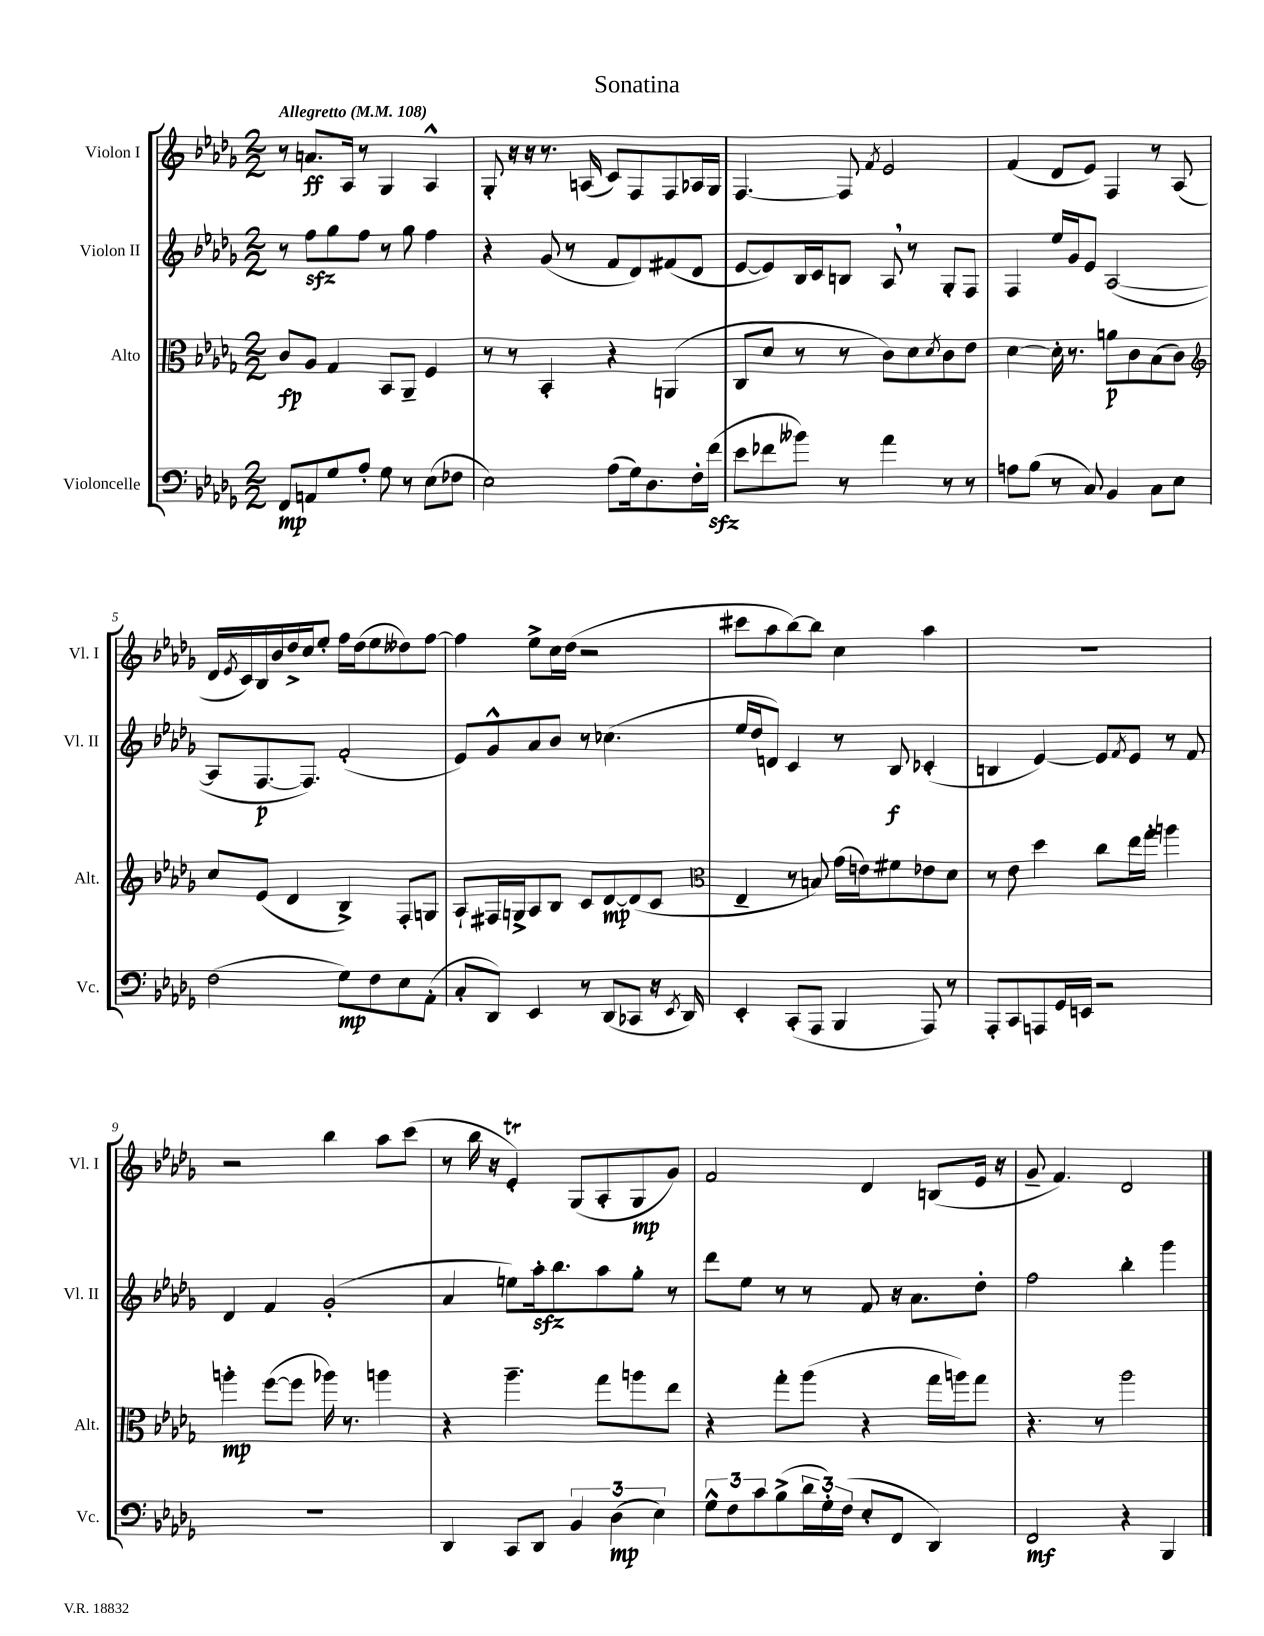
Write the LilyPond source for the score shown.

\header { title = "Sonatina" }
<<
\new StaffGroup <<
\new Staff = "s0" \with { instrumentName = "Violon I" shortInstrumentName = "Vl. I" } {
    \clef treble \key des \major \numericTimeSignature \time 2/2 \tempo "Allegretto" 4 = 108
    r8 a'8.\ff aes16 r8 ges4 aes4-^ |
    ges8-. r16 r16 r8. a16( c'8) f8 f8 aes16 ges16 |
    f4.~ f8 \acciaccatura { f'8 } ees'2 |
    f'4( des'8 ees'8) f4 r8 aes8( |
    des'16 \acciaccatura { ees'8 } c'16) bes16 bes'16 des''16-> c''16 ees''8-. f''16 des''16( ees''8 deses''8) f''8~ |
    f''4 ees''8-> c''16 des''16( r2 |
    cis'''8 aes''8 bes''8~) bes''8 c''4 aes''4 |
    R1 |
    r2 bes''4 aes''8 c'''8( |
    r8 bes''16 r16 ees'4-.\trill) ges8( aes8-. ges8\mp ges'8) |
    f'2 des'4 b8( ees'16 r16 |
    ges'8-- f'4.) des'2 \bar "|." |
}
\new Staff = "s1" \with { instrumentName = "Violon II" shortInstrumentName = "Vl. II" } {
    \clef treble \key des \major \numericTimeSignature \time 2/2
    r8 f''8\sfz ges''8 f''8 r8 ges''8 f''4 |
    r4 ges'8( r8 f'8 des'8) fis'8( des'8 |
    ees'8~ ees'8) bes16 c'16 b8 aes8 \breathe r8 ges8-. f8 |
    f4 ees''16 ges'16 ees'8 aes2~( |
    aes8 f8.~\p f8.) f'2-.( |
    ees'8) ges'8-^ aes'8 bes'8 r8 ces''4.( |
    ees''16 des''16 d'8) c'4 r8 bes8\f ces'4-.( |
    b4 ees'4~) ees'8 \acciaccatura { f'8 } ees'8 r8 f'8 |
    des'4 f'4 ges'2-.( |
    aes'4 e''8) aes''16-.\sfz bes''8. aes''8 ges''8-. r8 |
    des'''8 ees''8 r8 r8 f'8 r16 aes'8. des''8-. |
    f''2 bes''4-. ges'''4 \bar "|." |
}
\new Staff = "s2" \with { instrumentName = "Alto" shortInstrumentName = "Alt." } {
    \clef alto \key des \major \numericTimeSignature \time 2/2
    c'8\fp aes8 ges4 bes,8 aes,8-- f4 |
    r8 r8 bes,4-. r4 a,4( |
    c8 des'8 r8 r8 c'8) des'8 \acciaccatura { des'8 } c'8 ees'8 |
    des'4~ des'16-. r8. a'8\p c'8 bes8( c'8) |
    \clef treble c''8 ees'8( des'4 bes4->) f8-. g8 |
    aes8-! fis16 g16-> aes8 bes8 c'8 des'8~\mp des'8( c'8 |
    \clef alto ees4-- r8 b8) ges'16( e'16) fis'8 ees'8 des'8 |
    r8 ees'8 des''4 c''8 ees''16 ges''16-. a''4 |
    a''4-.\mp f''8~( f''8 aes''16) r8. a''4 |
    r4 aes''4.-- ges''8 a''8 ees''8 |
    r4 ges''8-. aes''8( r4 ges''16 a''16) ges''8 |
    r4. r8 aes''2 \bar "|." |
}
\new Staff = "s3" \with { instrumentName = "Violoncelle" shortInstrumentName = "Vc." } {
    \clef bass \key des \major \numericTimeSignature \time 2/2
    f,8\mp a,8 ges8 aes8-. ges8 r8 ees8( fes8 |
    ees2) aes8( ges16) des8. f16-. f'16\sfz( |
    ees'8 fes'8 beses'8) r8 aes'4 r8 r8 |
    a8 bes8( r8 c8) bes,4 c8 ees8 |
    f2( ges8\mp) f8 ees8 aes,8-.( |
    c8-. des,8) ees,4 r8 des,8( ces,8 r16 \acciaccatura { ees,8 } des,16) |
    ees,4-. c,8-.( aes,,8 bes,,4 aes,,8) r8 |
    aes,,8-. c,8 a,,8 ges,16 e,16 r2 |
    R1 |
    des,4 c,8 des,8 \tuplet 3/2 { bes,4 des4\mp( ees4) } |
    \tuplet 3/2 { ges8-^ f8 c'8 } bes8->( \tuplet 3/2 { des'16 ges16-.) f16( } ees8-. f,8 des,4) |
    f,2\mf r4 bes,,4 \bar "|." |
}
>>
>>
